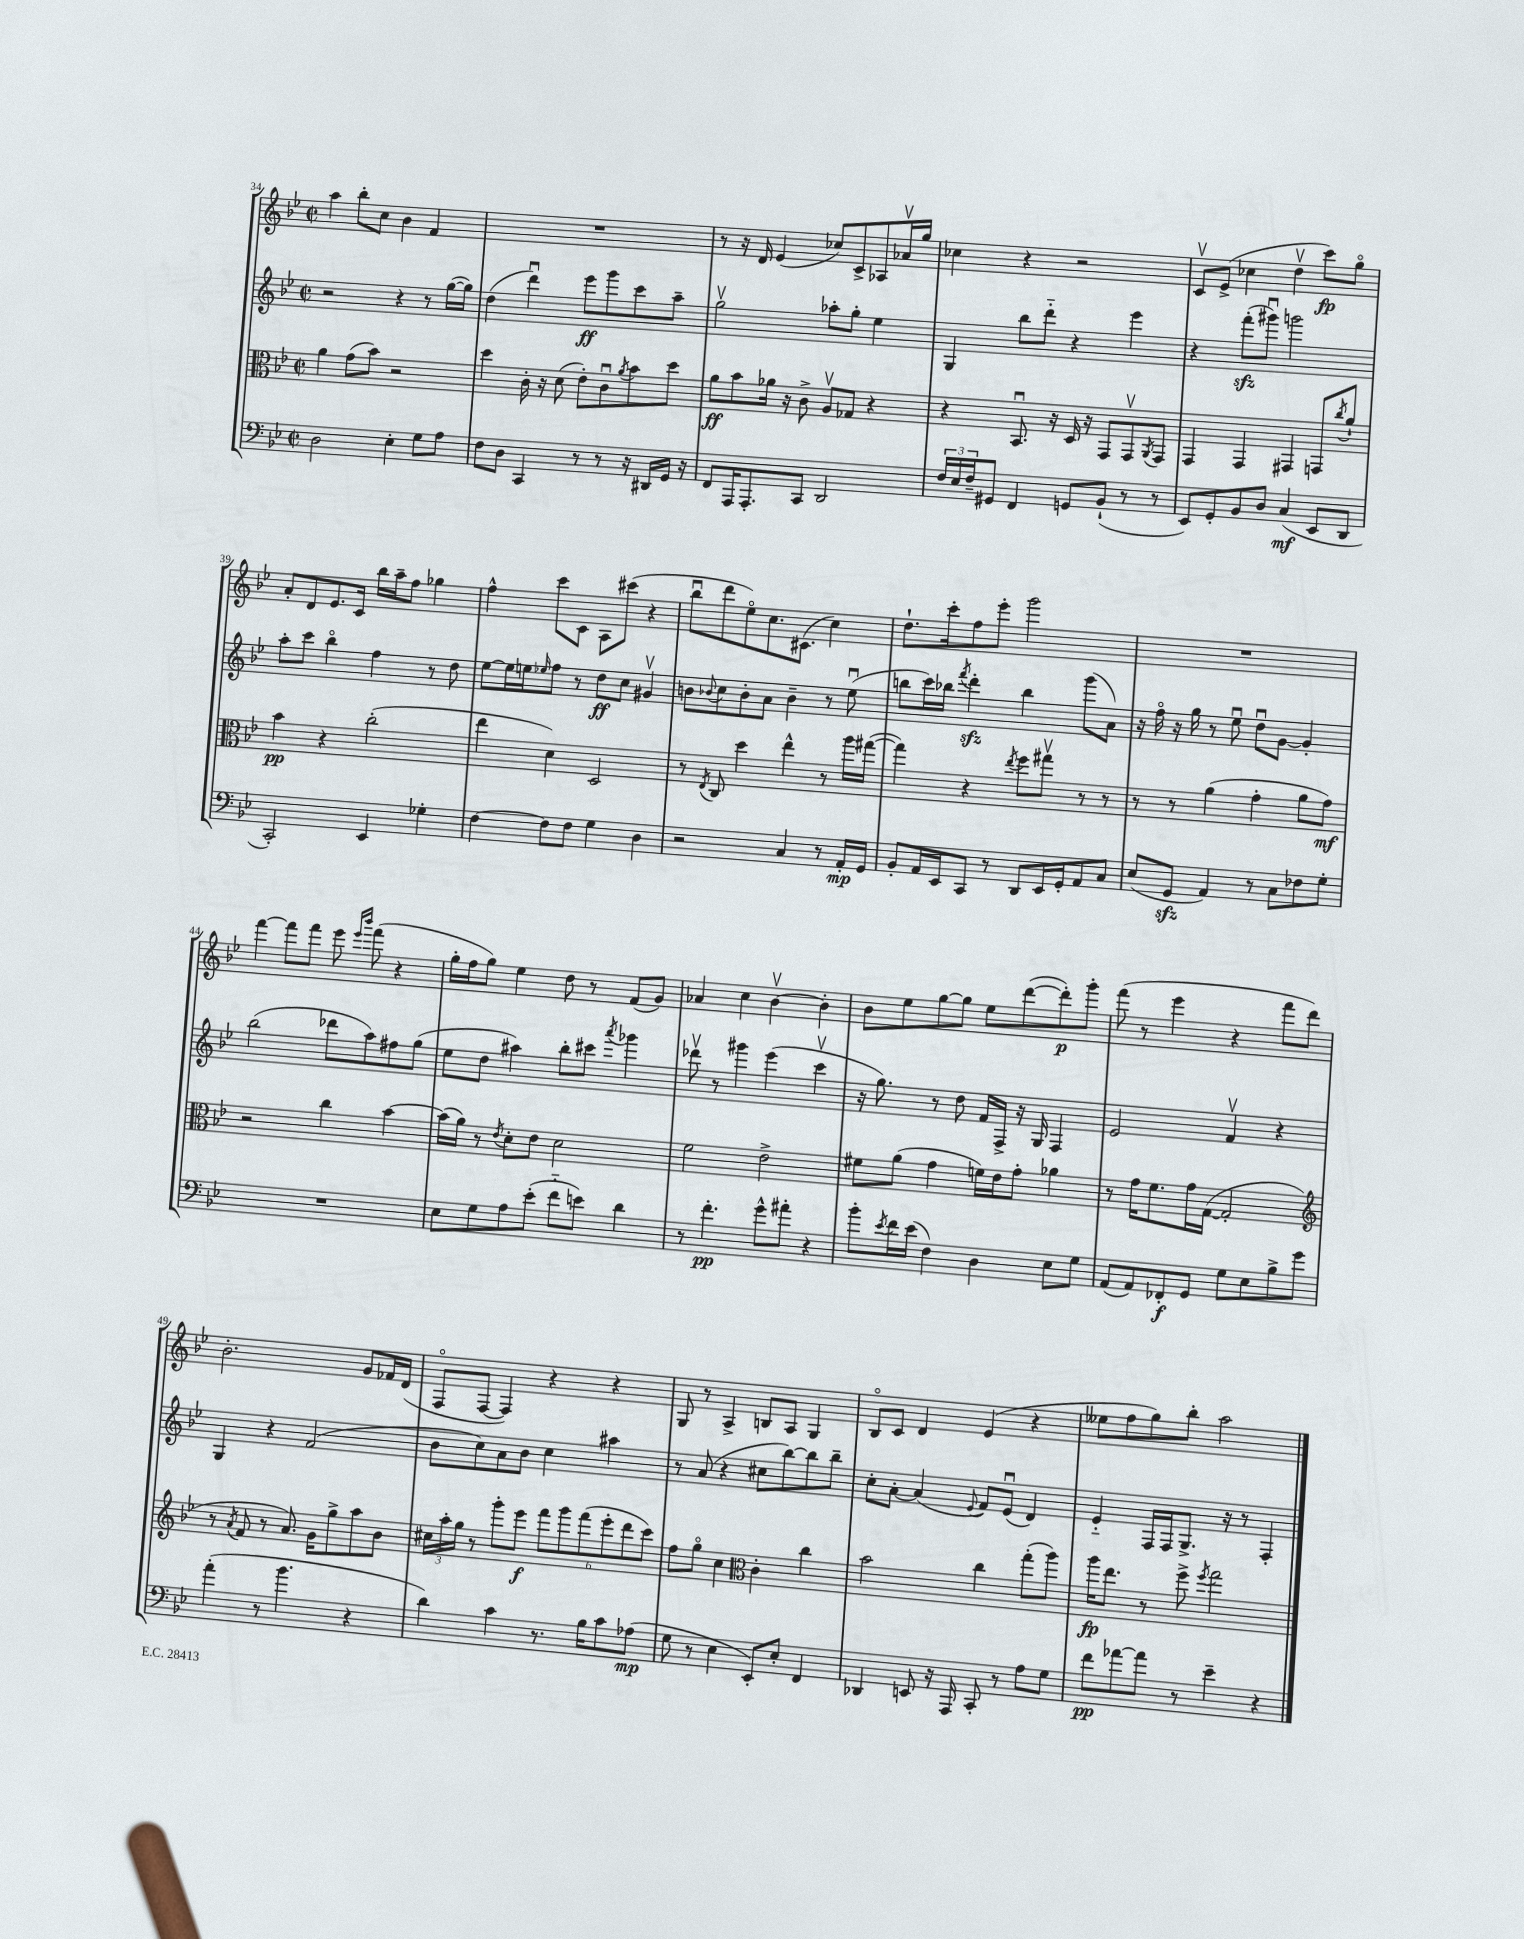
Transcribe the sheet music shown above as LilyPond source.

<<
\new StaffGroup <<
\new Staff = "s0" {
    \clef treble \key bes \major \defaultTimeSignature \time 2/2
    a''4 bes''8-. c''8 bes'4 f'4 |
    R1 |
    r8 r16 d'16 ees'4( ces''8) c'8-> aes8 aes'16\upbow g''16 |
    ces''4 r4 r2 |
    c'8\upbow ees'8->( ces''4 d''4\upbow c'''8\fp) g''8\flageolet |
    a'8-. d'8 ees'8. c'16 bes''16 a''16-- f''8 ges''4 |
    f''4-^ c'''8 c'8 a8 cis'''8( r4 |
    bes''8\downbow d'''8 ees''8\flageolet) c''8. cis'8.( c''4) |
    d''8.-! c'''16-. f''8 ees'''8-. g'''2 |
    R1 |
    f'''4~ f'''8 f'''8 ees'''8 \grace { ees'''16 bes'''16 } f'''8( r4 |
    g''16-. f''16 g''8) ees''4 d''8 r8 f'8( g'8) |
    aes'4 c''4 bes'4~\upbow bes'4-. |
    bes'8 ees''8 g''8~ g''8 ees''8 d'''8~( d'''8-.\p) g'''8-. |
    f'''8( r8 ees'''4 r4 f'''8 d'''8) |
    bes'2.-. g'8 fes'16 d'16( |
    f8\flageolet f8~ f4) r4 r4 |
    g8 r8 a4-> b8 a8 g4 |
    bes8\flageolet c'8 d'4 ees'4( r4 |
    eeses''8 f''8 g''8) bes''8-. a''2 \bar "|." |
}
\new Staff = "s1" {
    \clef treble \key bes \major \defaultTimeSignature \time 2/2
    r2 r4 r8 g''16~( g''16) |
    d''4( d'''4\downbow) ees'''8\ff g'''8 c'''8 a''8-- |
    g''2\upbow aes''8-. g''8-. ees''4 |
    g4 bes''8 d'''8-_ r4 ees'''4 |
    r4 f'''8-.\sfz( gis'''8\downbow) g'''2 |
    a''8-. c'''8 bes''4\flageolet f''4 r8 d''8 |
    ees''8~ ees''16 e''16 \grace { ees''16 } f''8 r8 d''8\ff c''8 gis'4\upbow |
    b'8 \appoggiatura { bes'8 } c''8 bes'8-. a'8 bes'4-- r8 ees''8\downbow( |
    b''8 c'''16) bes''16 \acciaccatura { f'''8 } d'''4-.\sfz bes''4 g'''8( a'8) |
    r16 f''16\flageolet r16 g''16 r8 ees''8\downbow d''8\downbow g'8~ g'4-. |
    bes''2( des'''8 a''8) fis''8 g''8( |
    ees''8 d''8 ais''4) bes''8-. cis'''8 \acciaccatura { a'''8 } ges'''4 |
    des'''8\upbow r8 gis'''4 ees'''4( c'''4\upbow |
    r16 g''8.) r8 d''8 f'16 f16-> r16 g16 f4 |
    ees'2 f'4\upbow r4 |
    g4 r4 f'2( |
    bes'8 c''8) a'8 bes'8 c''4 ais''4 |
    r8 a'8( r4 cis''8 bes''8~) bes''8 bes''8-- |
    c''8-. a'8~-. a'4( \appoggiatura { ees'8 } f'8) ees'8\downbow( d'4) |
    ees'4-_ f16 f16 g8.-> r16 r8 f4-. \bar "|." |
}
\new Staff = "s2" {
    \clef alto \key bes \major \defaultTimeSignature \time 2/2
    a'4 g'8( bes'8) r2 |
    d''4 c'16-. r16 d'8( ees'8-.) c'8\downbow \acciaccatura { a'8 } bes'8 d''8 |
    a'8\ff bes'8 aes'16 r16 c'8-> a8\upbow ges8 r4 |
    r4 bes,8.\downbow r16 d16 r16 g,8 g,8\upbow \acciaccatura { a,8 } g,8 |
    g,4 g,4 gis,4 g,8 \acciaccatura { c''8 } a'8-! |
    bes'4\pp r4 c''2-.( |
    ees''4 d'4) d2 |
    r8 \acciaccatura { ees8 } c8 d''4 ees''4-^ r8 a''16 gis''16~( |
    gis''4) r4 \acciaccatura { ees''8 } f''8 gis''8\upbow r8 r8 |
    r8 r8 a'4( g'4-. a'8 g'8\mf) |
    r2 c''4 bes'4~ |
    bes'16( a'16) r8 \acciaccatura { ees'8 } d'8-. ees'8 d'2 |
    f'2 ees'2-> |
    fis'8 a'8( g'4 f'16) ees'16 g'8-. aes'4 |
    r8 g'16 f'8. g'16 g16~( g2-. |
    \clef treble r8 \acciaccatura { a'8 } f'8 r8 a'8.) g'16 g''8-> a''8 bes'8 |
    \tuplet 3/2 { cis''16 a''16-. g''16 } r8 g'''8-. ees'''8\f \tuplet 6/4 { f'''8 g'''8 f'''8( ees'''8-. d'''8 c'''8) } |
    f''8 g''8\flageolet c''4 \clef alto c'4-. c''4 |
    bes'2 c''4 g''8-.( a''8) |
    a''16\fp ees''8. r8 f''8-> \acciaccatura { f''8 } g''2 \bar "|." |
}
\new Staff = "s3" {
    \clef bass \key bes \major \defaultTimeSignature \time 2/2
    d2 ees4-. g8 a8 |
    f8 d8 c,4 r8 r8 r16 dis,16 g,16 r16 |
    f,8 a,,16 a,,8.-. c,8 d,2 |
    \tuplet 3/2 { f16 ees16 f16-- } gis,8 f,4 g,8 bes,8-!( r8 r8 |
    ees,8) g,8-. bes,8 d8 c4\mf( ees,8 d,8 |
    c,2-.) ees,4 ges4-. |
    f4~ f8 f8 g4 d4 |
    r2 c4 r8 a,16-.\mp g,16 |
    bes,8-. a,16 ees,16 c,8 r8 d,8 ees,16 g,16-. a,8 c8 |
    ees8( g,8\sfz a,4) r8 c8 fes8 g8-. |
    R1 |
    ees8 g8 a8 ees'8-.( f'8-_ e'8) d'4 |
    r8 f'4.-.\pp g'8-^ ais'8-. r4 |
    bes'8-. \acciaccatura { ees'8 } f'16 ees'16( f4) d4 ees8 g8 |
    a,8( a,8) fes,8-.\f g,8 g8 ees8 bes8-> g'8 |
    a'4-.( r8 bes'4. r4 |
    d'4) c'4 r8. bes16 c'8 aes8\mp( |
    g8 r8 ees4 ees,8-.) ees8-. f,4 |
    des,4 e,8 r16 a,,16 c,8-. r8 a8 g8 |
    f'8\pp aes'8~ aes'8 r8 ees'4-- r4 \bar "|." |
}
>>
>>
\layout { \context { \Score currentBarNumber = #34 } }
